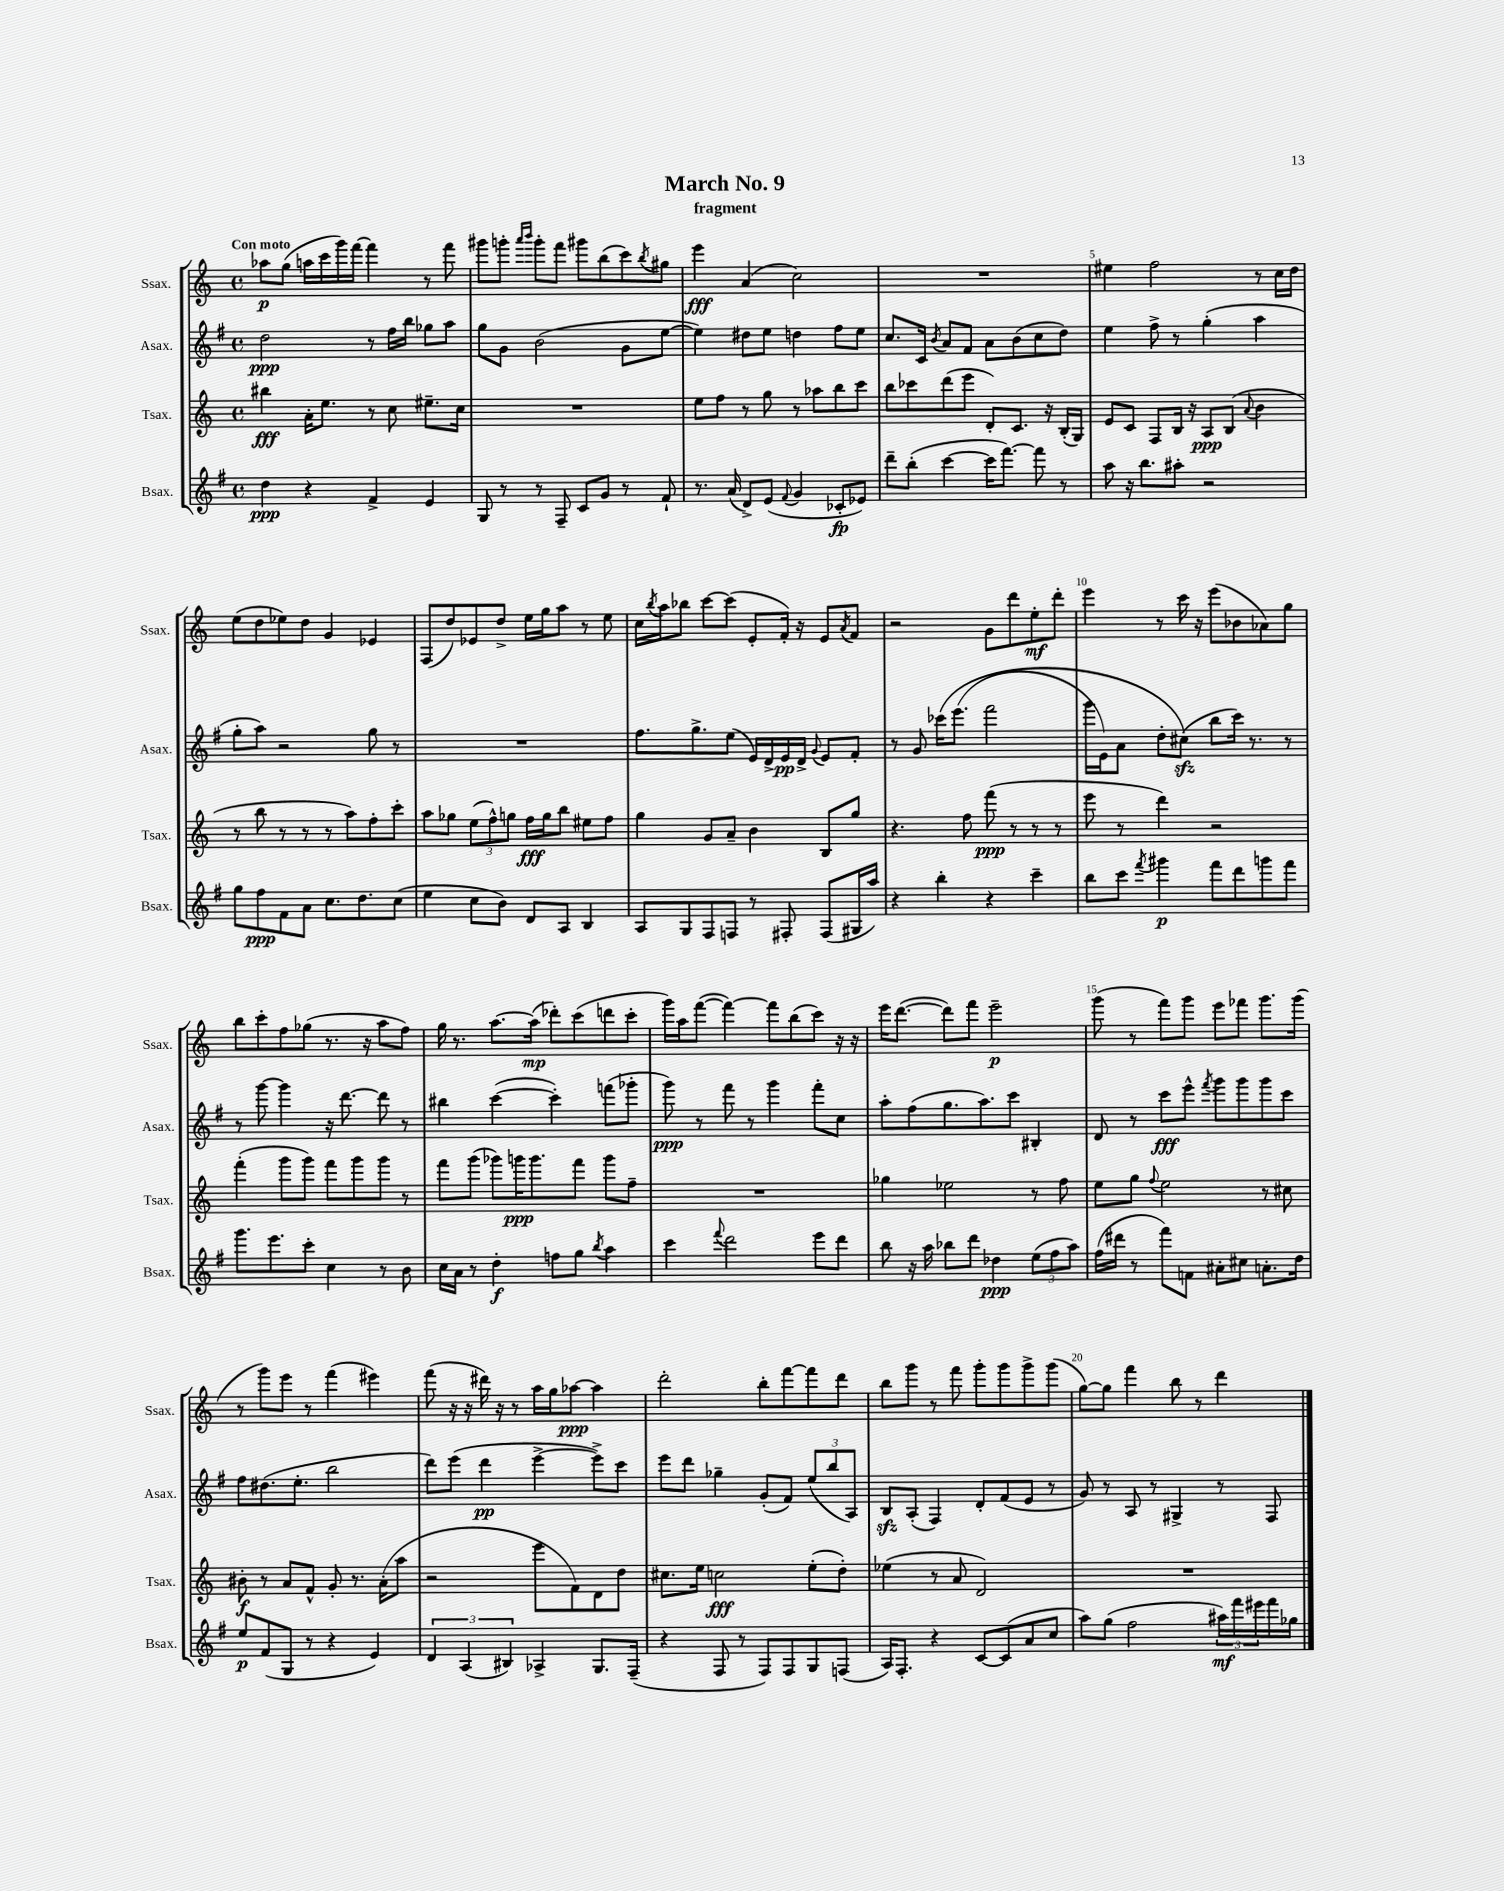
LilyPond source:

\header { title = "March No. 9" subtitle = "fragment" }
<<
\new StaffGroup <<
\new Staff = "s0" \with { instrumentName = "Ssax." shortInstrumentName = "Ssax." } {
    \clef treble \key c \major \defaultTimeSignature \time 4/4 \tempo "Con moto"
    aes''8\p g''8( a''16 c'''16 g'''16) f'''16~ f'''4 r8 f'''8 |
    gis'''8 g'''8-. \grace { a'''16 b'''16 } g'''8-. f'''8 gis'''8 b''8( c'''8) \acciaccatura { b''8 } gis''8 |
    e'''4\fff a'4( c''2) |
    R1 |
    eis''4 f''2 r8 c''16 d''16 |
    e''8( d''8 ees''8) d''8 g'4 ees'4 |
    f8( d''8) ees'8 d''8-> e''16 g''16 a''8 r8 e''8 |
    c''16 \acciaccatura { b''8 } a''16 bes''8 c'''8~ c'''8( e'8-. f'16-.) r16 e'8 \acciaccatura { a'8 } f'8 |
    r2 g'8 d'''8 e''8-.\mf d'''8-. |
    e'''4 r8 c'''16 r16 e'''8( bes'8 aes'8) g''8 |
    b''8 c'''8-. f''8 ges''8( r8. r16 a''8 f''8) |
    g''16 r8. a''8.~ a''16\mp( des'''8-.) c'''8( d'''8 c'''8-. |
    g'''16) a''16 f'''8~( f'''4~) f'''8 b''8( c'''8) r16 r16 |
    e'''16 d'''8.~( d'''8) f'''8 e'''2--\p |
    g'''8( r8 f'''8) g'''8 e'''8 fes'''8 g'''8. g'''16( |
    r8 g'''8) e'''8 r8 f'''4( eis'''4) |
    f'''8( r16 r16 dis'''16) r16 r8 a''16 g''16 aes''8~\ppp aes''4 |
    d'''2-. b''8-. f'''8~ f'''8 d'''8 |
    b''8 g'''8 r8 f'''8 g'''8-. g'''8 g'''8-> g'''8( |
    g''8~) g''8 f'''4 b''8 r8 d'''4 \bar "|." |
}
\new Staff = "s1" \with { instrumentName = "Asax." shortInstrumentName = "Asax." } {
    \clef treble \key g \major \defaultTimeSignature \time 4/4
    d''2\ppp r8 fis''16 b''16 ges''8 a''8 |
    g''8 g'8 b'2( g'8 e''8~ |
    e''4) dis''8 e''8 d''4 fis''8 e''8 |
    c''8. c'16 \acciaccatura { b'8 } a'8 fis'8 a'8 b'8( c''8 d''8) |
    e''4 fis''8-> r8 g''4-.( a''4 |
    g''8-. a''8) r2 g''8 r8 |
    R1 |
    fis''8. g''8.-> e''8( e'16) d'16-> e'16\pp d'16-> \appoggiatura { g'8 } e'8 fis'8-. |
    r8 g'8 ces'''16\( e'''8.( fis'''2 |
    g'''16 e'16) a'8 d''8-. cis''8\sfz(\) b''8 c'''16) r8. r8 |
    r8 g'''8~ g'''4 r16 d'''8.~ d'''8 r8 |
    bis''4 c'''4~( c'''4-.) f'''8( ges'''8-. |
    g'''8\ppp) r8 fis'''8 r8 g'''4 fis'''8-. c''8 |
    a''8-. fis''8( g''8. a''8.) c'''8 bis4-. |
    d'8 r8 c'''8\fff e'''8-^ \acciaccatura { fis'''8 } g'''8 g'''8 g'''8 c'''8 |
    fis''8 dis''8.( e''8.-. b''2 |
    d'''8) e'''8( d'''4\pp e'''4~-> e'''8->) c'''8 |
    e'''8 d'''8 ges''4-- g'8-.( fis'8) \tuplet 3/2 { e''8( b''8 a8) } |
    b8\sfz a8-.( fis4) d'8-. fis'8( e'8 r8 |
    g'8) r8 a8 r8 gis4-> r8 fis8 \bar "|." |
}
\new Staff = "s2" \with { instrumentName = "Tsax." shortInstrumentName = "Tsax." } {
    \clef treble \key c \major \defaultTimeSignature \time 4/4
    bis''4\fff a'16-. e''8. r8 c''8 eis''8.-- c''16 |
    R1 |
    e''8 f''8 r8 g''8 r8 aes''8 b''8 c'''8 |
    b''8 ces'''8 d'''8( e'''8 d'8-.) c'8. r16 b16-.( g16) |
    e'8 c'8 f8 b16 r16 a8\ppp b8( \appoggiatura { a'8 } b'4 |
    r8 b''8 r8 r8 r8 a''8) f''8-. c'''8-. |
    a''8 ges''8 \tuplet 3/2 { e''8( f''8-^) g''8 } f''16\fff g''16 b''8 eis''8 f''8 |
    g''4 g'8 a'8-- b'4 b8 g''8 |
    r4. f''8 f'''8\ppp( r8 r8 r8 |
    e'''8 r8 d'''4) r2 |
    f'''4-.( g'''8 g'''8) f'''8 g'''8 g'''8 r8 |
    f'''8 g'''8( ges'''8) g'''16\ppp g'''8. f'''8 g'''8 f''8-- |
    R1 |
    ges''4 ees''2 r8 f''8 |
    e''8 g''8 \appoggiatura { f''8 } e''2 r8 cis''8 |
    bis'8-.\f r8 a'8 f'8-^ g'8-. r8. a'16-.( a''8 |
    r2 e'''8 f'8) d'8 d''8 |
    cis''8. e''16 c''2\fff e''8-.( d''8-.) |
    ees''4( r8 a'8 d'2) |
    R1 \bar "|." |
}
\new Staff = "s3" \with { instrumentName = "Bsax." shortInstrumentName = "Bsax." } {
    \clef treble \key g \major \defaultTimeSignature \time 4/4
    d''4\ppp r4 fis'4-> e'4 |
    g8 r8 r8 fis8-- c'8 g'8 r8 fis'8-! |
    r8. a'16( d'8->) e'8( \appoggiatura { fis'8 } g'4 ces'8-.\fp ees'8) |
    d'''8-- b''8-.( c'''4~ c'''16 fis'''8.~) fis'''8 r8 |
    a''8 r16 b''8. ais''8-. r2 |
    g''8 fis''8\ppp fis'8 a'8 c''8. d''8. c''8( |
    e''4 c''8 b'8) d'8 a8 b4 |
    a8 g8 fis8 f8 r8 fis8-. fis8( gis16 a''16) |
    r4 b''4-. r4 c'''4-- |
    b''8 c'''8 \acciaccatura { fis'''8 } gis'''4\p fis'''8 d'''8 g'''8 fis'''8 |
    g'''8. e'''8. c'''8-. c''4 r8 b'8 |
    c''16 a'16 r8 d''4-.\f f''8 g''8 \acciaccatura { b''8 } a''4 |
    c'''4 \appoggiatura { fis'''8 } d'''2 e'''8 d'''8 |
    b''8 r16 a''16 bes''8 d'''8 des''4\ppp \tuplet 3/2 { e''8( fis''8 a''8) } |
    fis''16( dis'''16 r8 fis'''8) f'8 ais'8-. cis''8 a'8.-. d''16 |
    e''8\p fis'8( g8 r8 r4 e'4) |
    \tuplet 3/2 { d'4 a4( bis4) } aes4-> g8. fis16--( |
    r4 fis8 r8 fis8) fis8 g8 f8( |
    a16) fis8.-. r4 c'8~ c'8( a'8 c''8 |
    a''8) g''8( fis''2 \tuplet 3/2 { ais''16\mf) fis'''16 eis'''16 } fis'''16 ges''16 \bar "|." |
}
>>
>>
\layout { \context { \Score \override BarNumber.break-visibility = ##(#f #t #t) barNumberVisibility = #(every-nth-bar-number-visible 5) } }
